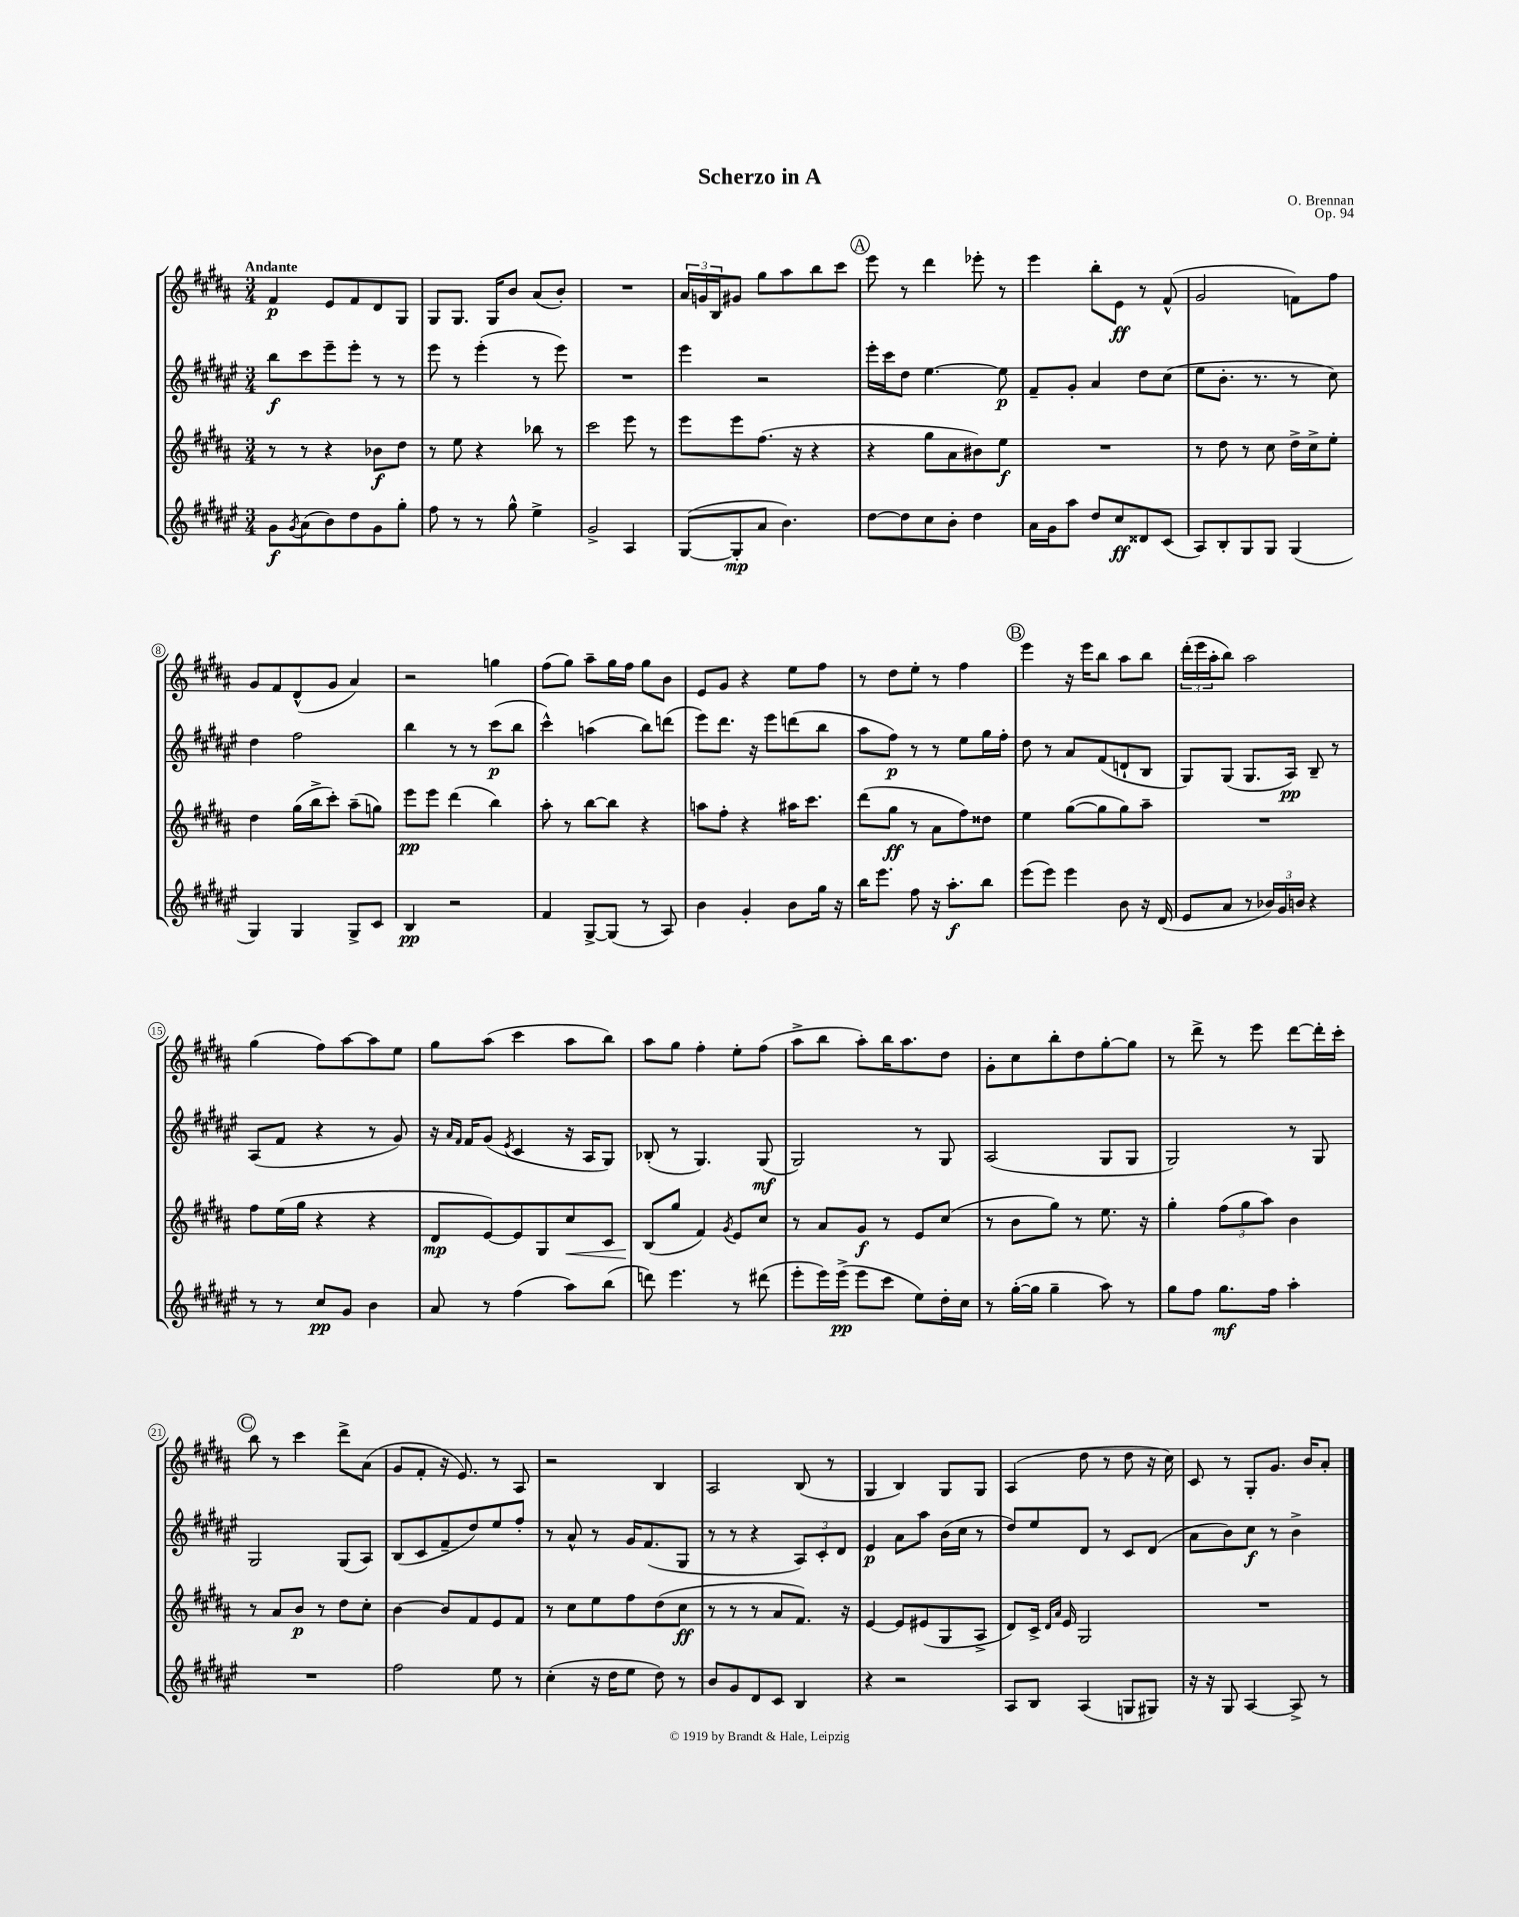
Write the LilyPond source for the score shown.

\header { title = "Scherzo in A" composer = "O. Brennan" opus = "Op. 94" }
<<
\new StaffGroup <<
\new Staff = "s0" {
    \clef treble \key b \major \numericTimeSignature \time 3/4 \tempo "Andante"
    fis'4\p e'8 fis'8 dis'8 gis8 |
    gis8 gis8. gis16 b'8 ais'8( b'8-.) |
    R2. |
    \tuplet 3/2 { ais'16 g'16 b16 } gis'8 gis''8 ais''8 b''8 cis'''8 |
    \mark \markup { \circle "A" } e'''8 r8 dis'''4 ees'''8-. r8 |
    e'''4 b''8-. e'8\ff r8 fis'8-^( |
    gis'2 f'8) fis''8 |
    gis'8 fis'8 dis'8-^( gis'8 ais'4) |
    r2 g''4 |
    fis''8( gis''8) ais''8-- gis''16 fis''16 gis''8 b'8 |
    e'8 gis'8 r4 e''8 fis''8 |
    r8 dis''8 e''8-. r8 fis''4 |
    \mark \markup { \circle "B" } e'''4 r16 e'''16 b''8 ais''8 b''8 |
    \tuplet 3/2 { dis'''16-.( e'''16 ais''16-. } b''8) ais''2 |
    gis''4( fis''8) ais''8~ ais''8 e''8 |
    gis''8 ais''8( cis'''4 ais''8 b''8) |
    ais''8 gis''8 fis''4-. e''8-. fis''8( |
    ais''8-> b''8 ais''8-.) b''16 ais''8. dis''8 |
    gis'8-. cis''8 b''8-. dis''8 gis''8~-. gis''8 |
    r8 dis'''8-> r8 e'''8 dis'''8~ dis'''16-. cis'''16-. |
    \mark \markup { \circle "C" } b''8 r8 cis'''4 dis'''8-> ais'8( |
    gis'8 fis'8-. r16 e'8.) r8 ais8 |
    r2 b4 |
    ais2 b8( r8 |
    gis4 b4) gis8 gis8 |
    ais4( dis''8 r8 dis''8 r16 cis''16) |
    cis'8 r8 gis8-. gis'8. b'16 ais'8-. \bar "|." |
}
\new Staff = "s1" {
    \clef treble \key fis \major \numericTimeSignature \time 3/4
    b''8\f cis'''8 eis'''8-- eis'''8-. r8 r8 |
    eis'''8 r8 eis'''4-.( r8 eis'''8) |
    R2. |
    eis'''4 r2 |
    \mark \markup { \circle "A" } eis'''16-. cis'''16 dis''8 eis''4.~ eis''8\p |
    fis'8-- gis'8-. ais'4 dis''8 cis''8( |
    eis''8 b'8.-. r8. r8 cis''8) |
    dis''4 fis''2 |
    b''4 r8 r8 cis'''8\p( b''8 |
    cis'''4-^) a''4( b''8) d'''8( |
    eis'''8) dis'''8. r16 eis'''8 d'''8( b''8 |
    ais''8 fis''8\p) r8 r8 eis''8 gis''16 fis''16-. |
    \mark \markup { \circle "B" } dis''8 r8 ais'8 fis'8( d'8-! b8 |
    gis8) gis8( gis8. ais16\pp) b8-- r8 |
    ais8( fis'8 r4 r8 gis'8) |
    r16 \grace { ais'16 fis'16 } fis'16 gis'8( \acciaccatura { eis'8 } cis'4 r16 ais16 gis8) |
    bes8-.( r8 gis4.) gis8\mf( |
    gis2) r8 gis8 |
    ais2( gis8 gis8 |
    gis2) r8 gis8 |
    \mark \markup { \circle "C" } gis2 gis8( ais8) |
    b8( cis'8 fis'8-- dis''8) eis''8 fis''8-. |
    r8 ais'8-^ r8 gis'16 fis'8.( gis8 |
    r8 r8 r4 \tuplet 3/2 { ais8) cis'8-. dis'8 } |
    eis'4\p ais'8 ais''8 b'16( cis''16 r8 |
    dis''8) eis''8 dis'8 r8 cis'8 dis'8( |
    ais'8 b'8) cis''8\f r8 b'4-> \bar "|." |
}
\new Staff = "s2" {
    \clef treble \key b \major \numericTimeSignature \time 3/4
    r8 r8 r4 bes'8\f dis''8 |
    r8 e''8 r4 bes''8 r8 |
    cis'''2 e'''8 r8 |
    e'''8 e'''8 fis''8.( r16 r4 |
    \mark \markup { \circle "A" } r4 gis''8 ais'8 bis'8) e''8\f |
    R2. |
    r8 dis''8 r8 cis''8 dis''16-> cis''16-> e''8-. |
    dis''4 gis''16( b''16-> cis'''8-.) ais''8--( g''8) |
    e'''8\pp e'''8 dis'''4( b''4) |
    ais''8-. r8 b''8~ b''8 r4 |
    a''8 fis''8-. r4 ais''16 cis'''8. |
    dis'''8( gis''8\ff r8 ais'8 fis''8) disis''8 |
    \mark \markup { \circle "B" } e''4 gis''8~( gis''8 gis''8) ais''8-- |
    R2. |
    fis''8 e''16( gis''16 r4 r4 |
    dis'8\mp e'8~) e'8 gis8 cis''8\< cis'8 |
    b8\!( gis''8 fis'4) \acciaccatura { gis'8 } e'8 cis''8 |
    r8 ais'8 gis'8\f r8 e'8 cis''8( |
    r8 b'8 gis''8) r8 e''8. r16 |
    gis''4-. \tuplet 3/2 { fis''8( gis''8 ais''8) } b'4 |
    \mark \markup { \circle "C" } r8 ais'8 b'8\p r8 dis''8 cis''8-. |
    b'4~ b'8 fis'8 e'8 fis'8 |
    r8 cis''8 e''8 fis''8 dis''8( cis''8\ff |
    r8 r8 r8 ais'8 fis'8.) r16 |
    e'4~ e'8 eis'8( gis8 ais8-> |
    dis'8) cis'16-> \grace { dis'16 ais'16 } e'16 gis2 |
    R2. \bar "|." |
}
\new Staff = "s3" {
    \clef treble \key fis \major \numericTimeSignature \time 3/4
    gis'8\f \acciaccatura { gis'8 } ais'8( b'8) dis''8 gis'8 gis''8-. |
    fis''8 r8 r8 gis''8-^ eis''4-> |
    gis'2-> ais4 |
    gis8~( gis8-.\mp ais'8 b'4.) |
    \mark \markup { \circle "A" } dis''8~ dis''8 cis''8 b'8-. dis''4 |
    ais'16 gis'16 ais''8 dis''8 cis''8\ff disis'8 cis'8( |
    ais8) b8-. gis8 gis8 gis4( |
    gis4) gis4 gis8-> cis'8 |
    b4\pp r2 |
    fis'4 gis8~-> gis8( r8 ais8) |
    b'4 gis'4-. b'8 gis''16 r16 |
    b''16 eis'''8. fis''8 r16 ais''8.-.\f b''8 |
    \mark \markup { \circle "B" } eis'''8( eis'''8) eis'''4 b'8 r16 dis'16( |
    eis'8 ais'8 r8 \tuplet 3/2 { bes'16) gis'16 b'16 } r4 |
    r8 r8 cis''8\pp gis'8 b'4 |
    ais'8 r8 fis''4( ais''8) b''8( |
    d'''8) eis'''4. r8 dis'''8( |
    eis'''8-. eis'''16) eis'''16->\pp( eis'''8 cis'''8 eis''8) dis''16-. cis''16 |
    r8 gis''16~-.( gis''16 gis''4-- ais''8) r8 |
    gis''8 fis''8 gis''8.\mf fis''16 ais''4-. |
    \mark \markup { \circle "C" } R2. |
    fis''2 eis''8 r8 |
    cis''4-.( r16 dis''16 eis''8 dis''8) r8 |
    b'8 gis'8 dis'8 cis'8 b4 |
    r4 r2 |
    ais8 b8 ais4( g8 gis8) |
    r16 r16 gis8 ais4~ ais8-> r8 \bar "|." |
}
>>
>>
\layout { \context { \Score \override BarNumber.stencil = #(make-stencil-circler 0.1 0.3 ly:text-interface::print) } }
